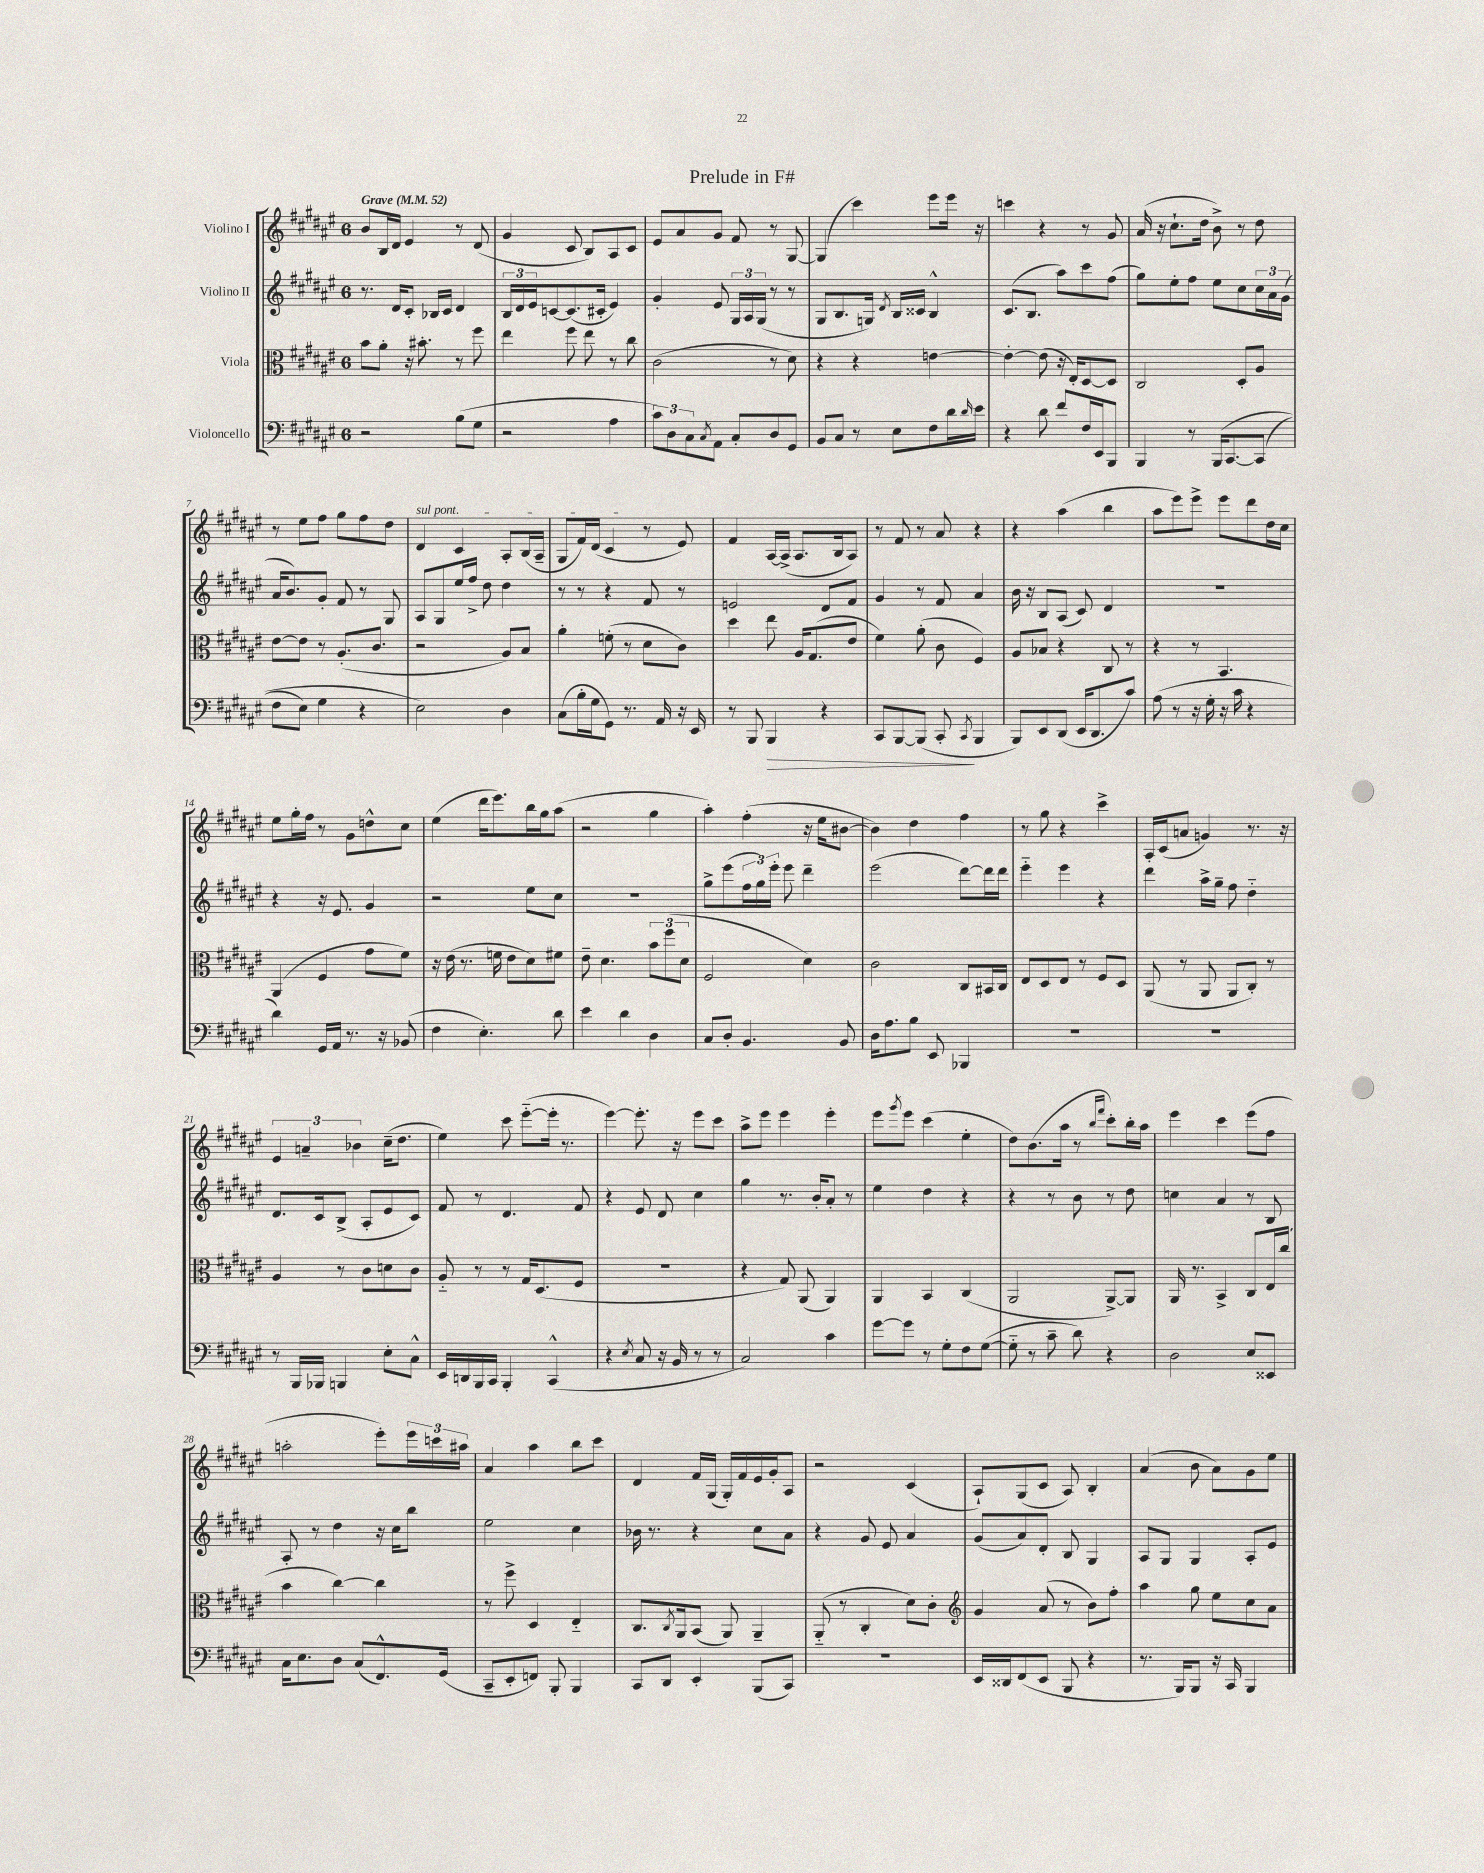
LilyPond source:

\header { title = "Prelude in F#" }
<<
\new StaffGroup <<
\new Staff = "s0" \with { instrumentName = "Violino I" } {
    \clef treble \key fis \major \once \override Staff.TimeSignature.style = #'single-digit \time 6/8 \tempo "Grave" 4 = 52
    b'8 b16 dis'16 eis'4 r8 dis'8( |
    gis'4 cis'8 b8) ais8 cis'8 |
    eis'8 ais'8 gis'8 fis'8 r8 gis8~ |
    gis4( cis'''4) eis'''8 eis'''16 r16 |
    c'''4 r4 r8 gis'8 |
    ais'16( r16 cis''8.-! dis''16 b'8->) r8 dis''8 |
    r8 eis''8 fis''8 gis''8 fis''8 dis''8 |
    \once \override TextSpanner.bound-details.left.text = \markup { \italic "sul pont." } dis'4\startTextSpan cis'4 ais8-. b16( ais16-- |
    gis8 fis'16) dis'16( cis'4\stopTextSpan r8 eis'8) |
    fis'4 ais16~ ais16->( ais8. b16 ais8) |
    r8 fis'8 r8 ais'8 r4 |
    r4 ais''4( b''4 |
    ais''8 eis'''8) eis'''8-> eis'''8 dis'''8 dis''16 cis''16 |
    eis''8 gis''16-. fis''16 r8 gis'8 d''8-^ cis''8 |
    eis''4( dis'''16 eis'''8.) b''16 gis''16 ais''8( |
    r2 gis''4 |
    ais''4-.) fis''4-.( r16 eis''16 bis'8~ |
    bis'4) dis''4 fis''4 |
    r8 gis''8 r4 cis'''4-> |
    ais16-. cis'16( a'8 g'4) r8. r16 |
    \tuplet 3/2 { eis'4 a'4-- bes'4 } cis''16--( dis''8. |
    eis''4) cis'''8 eis'''8~-_( eis'''16-. r8. |
    eis'''4~) eis'''8.-. r16 eis'''8 cis'''8 |
    ais''8-> eis'''8 eis'''4 eis'''4-. |
    eis'''8 \acciaccatura { gis'''8 } eis'''8 cis'''4( eis''4-. |
    dis''8) b'8.( ais''16 r8 \grace { b''16 fis'''16 } cis'''8-.) b''16-. ais''16 |
    eis'''4 cis'''4 eis'''8( fis''8 |
    a''2-. eis'''8-.) \tuplet 3/2 { eis'''16 c'''16 ais''16 } |
    ais'4 ais''4 b''8 cis'''8 |
    dis'4 fis'16 gis16( gis16-.) fis'16 eis'16 gis'16-. ais8 |
    r2 cis'4( |
    ais8-!) gis8( cis'8 ais8) b4-. |
    ais'4( b'8 ais'8) gis'8 eis''8 \bar "|." |
}
\new Staff = "s1" \with { instrumentName = "Violino II" } {
    \clef treble \key fis \major \once \override Staff.TimeSignature.style = #'single-digit \time 6/8
    r8. dis'16 cis'8-. bes16 cis'16 dis'4 |
    \tuplet 3/2 { b16 dis'16 eis'16 } c'8~ c'8.( cis'16-. eis'4) |
    gis'4-. eis'8 \tuplet 3/2 { gis16 ais16 gis16( } r8 r8 |
    gis8 b8. g16) \acciaccatura { dis'8 } b16 cisis'16 b4-^ |
    cis'8.( b8. ais''8) cis'''8 fis''8( |
    gis''8) eis''8-. fis''8 eis''8 cis''8 \tuplet 3/2 { cis''16 ais'16 gis'16( } |
    ais'16 b'8.) gis'8-. fis'8 r8 gis8 |
    ais8 gis8 eis''16 fis''16-> dis''8 dis''4 |
    r8 r8 r4 fis'8 r8 |
    e'2 dis'8 fis'8 |
    gis'4 r8 fis'8 ais'4 |
    b'16 r16 b8 ais8( cis'8) dis'4 |
    r2. |
    r4 r16 eis'8. gis'4 |
    r2 eis''8 cis''8 |
    r2. |
    gis''8-> eis'''8( \tuplet 3/2 { fis''16 gis''16) eis'''16-. } eis'''8 dis'''4-- |
    eis'''2( dis'''8~) dis'''16 dis'''16 |
    eis'''4-_ eis'''4 r4 |
    dis'''4 ais''16-> gis''16-- fis''8 dis''4-_ |
    dis'8. cis'16 b8->( ais8-. eis'8 cis'8) |
    fis'8 r8 dis'4. fis'8 |
    r4 eis'8 dis'8 cis''4 |
    gis''4 r8. b'16-. ais'8-. r8 |
    eis''4 dis''4 r4 |
    r4 r8 b'8 r8 dis''8 |
    c''4 ais'4 r8 b8 |
    ais8-. r8 dis''4 r16 cis''16 b''8 |
    eis''2 cis''4 |
    bes'16 r8. r4 cis''8 ais'8 |
    r4 gis'8 eis'8 ais'4 |
    gis'8( ais'8) dis'8-. b8 gis4 |
    ais8 gis8 gis4 ais8-. eis'8 \bar "|." |
}
\new Staff = "s2" \with { instrumentName = "Viola" } {
    \clef alto \key fis \major \once \override Staff.TimeSignature.style = #'single-digit \time 6/8
    b'8 ais'8-. r16 bis'8.-. r8 fis''8 |
    eis''4 fis''8 eis''8 r8 cis''8 |
    cis'2( r8 dis'8) |
    r4 r4 e'4~ |
    e'4~-. e'8( r16 eis16-.) dis8~ dis8 |
    cis2 dis8-. ais8 |
    eis'8~ eis'8 r8 ais8.-.( cis'8. |
    r2 ais8) b8 |
    ais'4-. f'8-.( r8 dis'8 cis'8) |
    dis''4 eis''8 ais16 gis8.( eis'8 |
    fis'4) ais'8-.( cis'8 fis4) |
    ais8 bes8 r4 cis8 r8 |
    r4 r8 b,4. |
    ais,4( fis4 gis'8 fis'8) |
    r16 eis'16( r8. f'16 eis'8 dis'8) fis'8 |
    eis'8-- dis'4. \tuplet 3/2 { b'8 fis''8( dis'8 } |
    fis2 dis'4) |
    cis'2 cis8 bis,16 cis16 |
    eis8 dis8 eis8 r8 fis8 dis8 |
    ais,8( r8 ais,8 ais,8 cis8-.) r8 |
    ais4 r8 cis'8 d'8 cis'8 |
    ais8-_ r8 r8 gis16 dis8.( fis8 |
    R2. |
    r4 gis8) ais,8( ais,4) |
    ais,4 b,4 cis4( |
    ais,2 ais,8~->) ais,8 |
    ais,16 r8. b,4-> cis8 eis16 cis''16( |
    b'4 cis''4~) cis''4 |
    r8 fis''8-> dis4 eis4-_ |
    cis8. \acciaccatura { cis8 } ais,16 b,8( ais,8) ais,4-- |
    ais,8-_( r8 cis4-. dis'8) cis'8-. |
    \clef treble gis'4 ais'8( r8 b'8) fis''8-. |
    ais''4 gis''8 eis''8 cis''8 ais'8 \bar "|." |
}
\new Staff = "s3" \with { instrumentName = "Violoncello" } {
    \clef bass \key fis \major \once \override Staff.TimeSignature.style = #'single-digit \time 6/8
    r2 b8( gis8 |
    r2 ais4 |
    \tuplet 3/2 { cis'8) dis8 cis8 } \acciaccatura { cis8 } ais,8 cis8-. dis8 gis,8 |
    b,8 cis8 r8 eis8 fis8 dis'16 \grace { dis'16 } eis'16 |
    r4 dis'8 fis'8 fis16 eis,16 b,,8 |
    b,,4 r8 b,,16\( cis,8.~ cis,8( |
    fis8 eis8) gis4 r4 |
    eis2\) dis4 |
    cis8( b16-. gis16 gis,8) r8. ais,16 r16 eis,16 |
    r8 b,,8 b,,4\> r4 |
    cis,8 b,,8~ b,,8( cis,8-.\! \acciaccatura { cis,8 } b,,4 |
    b,,8) eis,8 dis,8( eis,16 dis,8. cis'8) |
    ais8( r8 r16 gis16-. r16 cis'16 r4 |
    dis'4) gis,16 ais,16 r8. r16 bes,8( |
    fis4 eis4.-.) dis'8 |
    eis'4 dis'4 dis4 |
    cis8 dis8-. b,4. b,8 |
    dis16 ais8. b8 eis,8 bes,,4 |
    R2. |
    R2. |
    r8 b,,16 bes,,16 b,,4 eis8-. cis8-^ |
    eis,16 d,16 b,,16 cis,16 b,,4-. cis,4-^( |
    r4 \acciaccatura { eis8 } cis8 r16 b,16 r8 r8 |
    cis2) cis'4 |
    gis'8~ gis'8 r8 gis8-. fis8 gis8~( |
    gis8-_ r8 cis'8-- dis'8) r4 |
    dis2 eis8 eisis,8 |
    cis16 eis8. dis8 cis8( fis,8.-^) gis,16( |
    cis,8-- eis,8-. f,8) b,,8-. b,,4 |
    cis,8 dis,8 eis,4-. b,,8( cis,8) |
    R2. |
    eis,16 disis,16 fis,8( eis,8 b,,8 r4 |
    r8. b,,16) b,,8 r16 cis,16 b,,4 \bar "|." |
}
>>
>>
